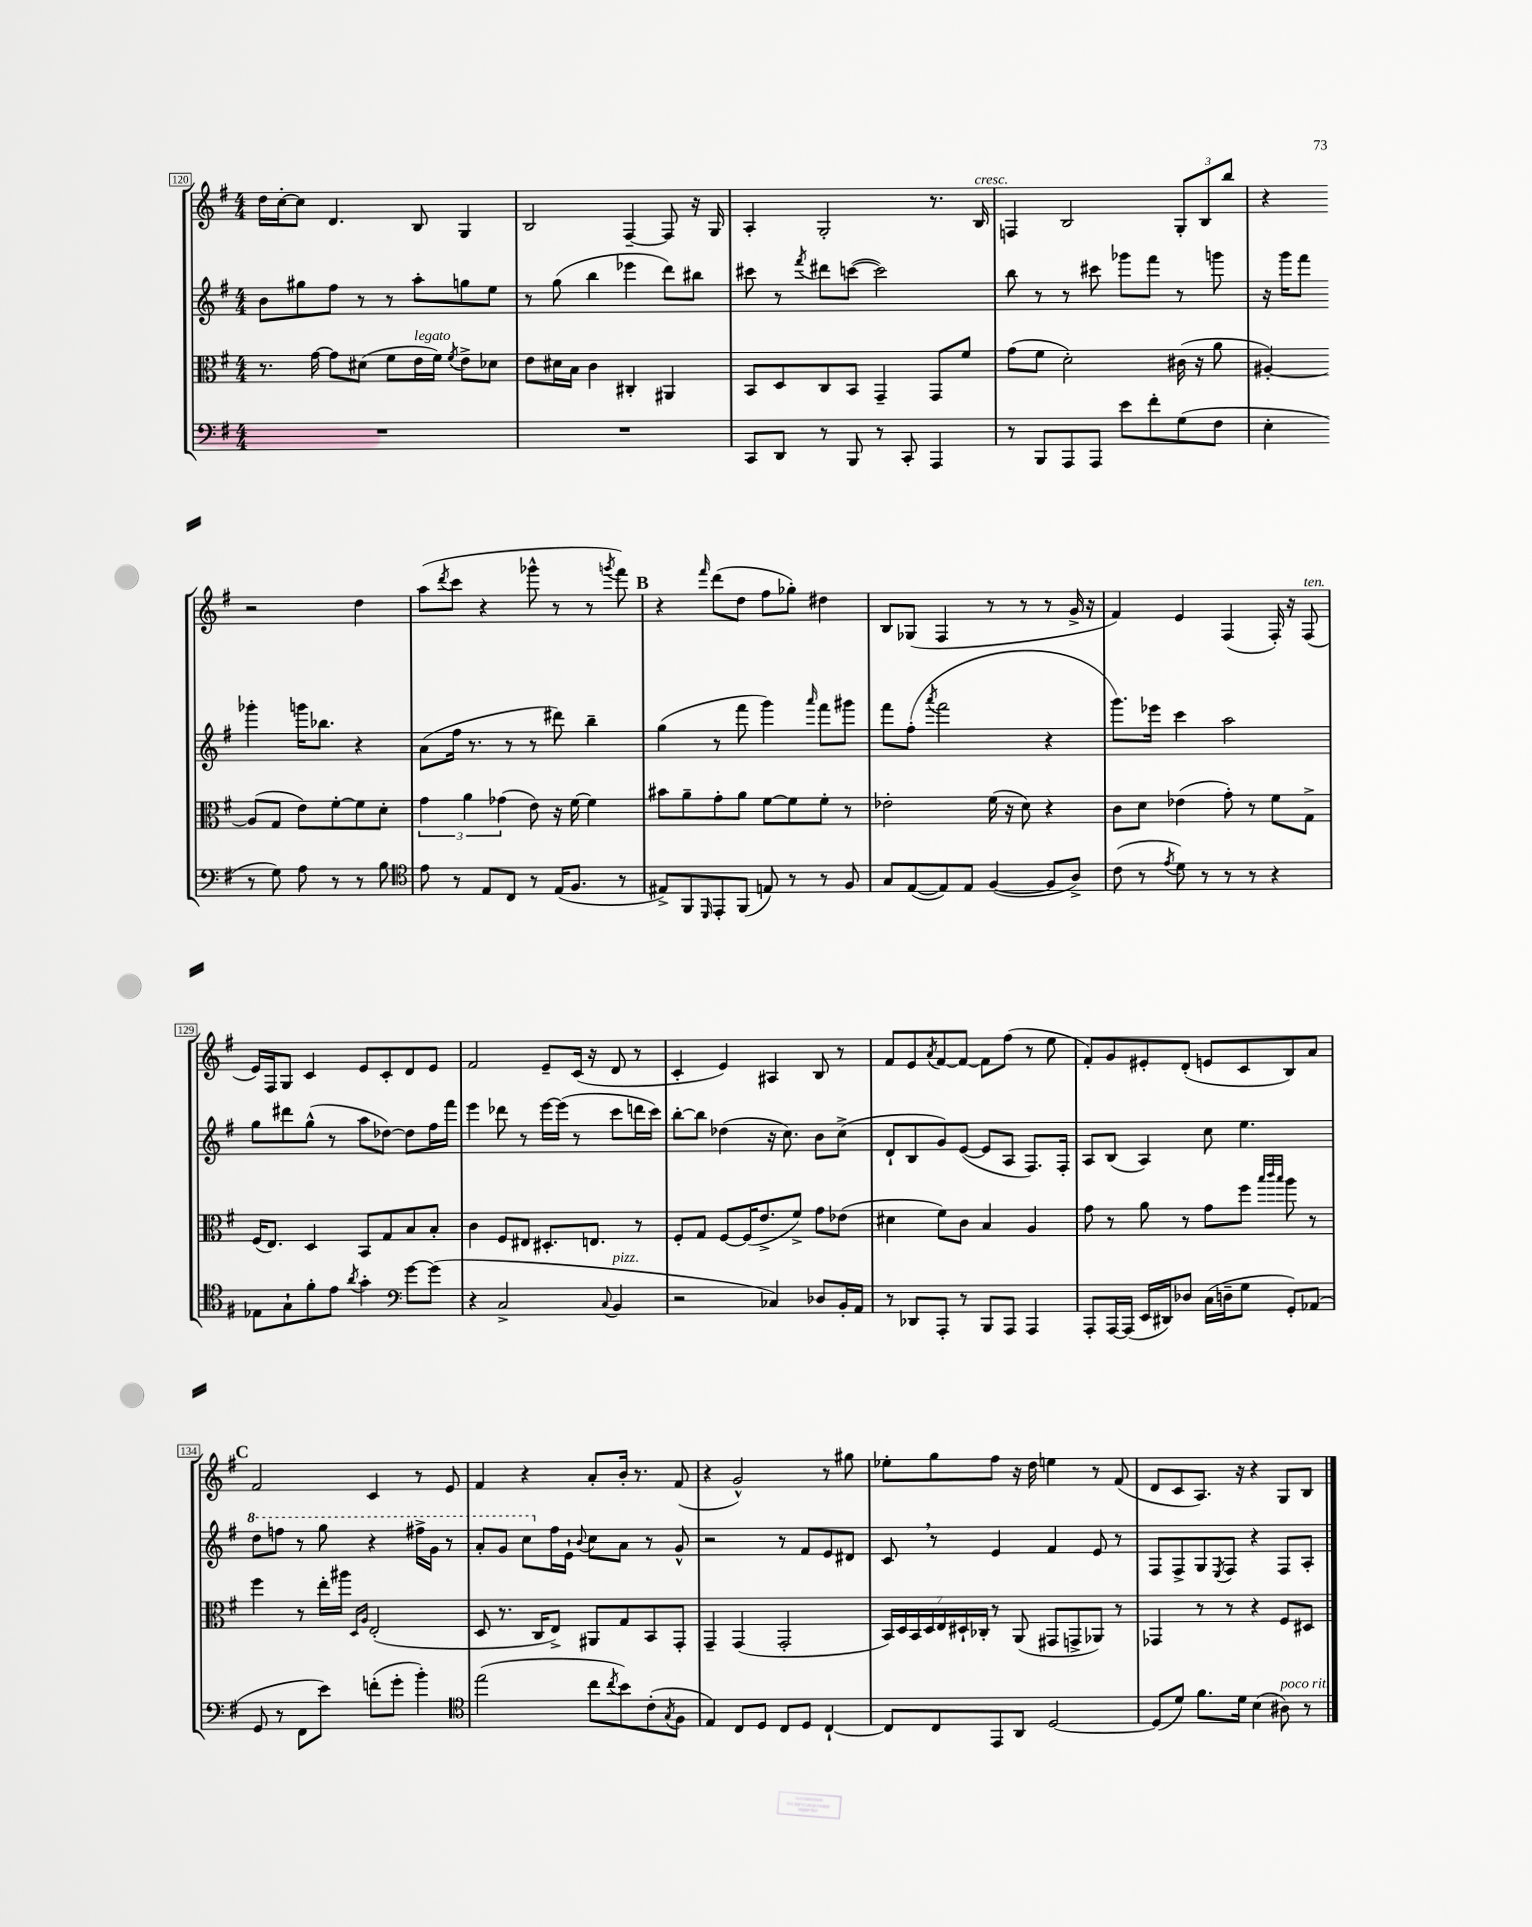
<<
\new StaffGroup <<
\new Staff = "s0" {
    \clef treble \key g \major \numericTimeSignature \time 4/4
    d''16 c''16~-. c''8 d'4. b8 g4 |
    b2 fis4~-- fis8 r16 g16 |
    a4-. g2-. r8. b16^\markup { \italic "cresc." } |
    f4 b2 \tuplet 3/2 { g8-. b8 b''8 } |
    r4 r2 d''4 |
    a''8( \acciaccatura { d'''8 } c'''8 r4 ges'''8-^ r8 r8 \acciaccatura { g'''8 } fis'''8) |
    \mark \markup { \bold "B" } r4 \grace { fis'''16 } d'''8( d''8 fis''8 ges''8-.) dis''4 |
    b8 ges8( fis4 r8 r8 r8 g'16-> r16 |
    fis'4) e'4 fis4( fis16-.) r16 fis8^\markup { \italic "ten." }( |
    e'16) fis16 g8 c'4 e'8 c'8-. d'8 e'8 |
    fis'2 e'8-- c'16( r16 d'8 r8 |
    c'4-. e'4) ais4 b8 r8 |
    fis'8 e'8 \acciaccatura { a'8 } fis'8~ fis'8~ fis'8 fis''8( r8 e''8 |
    fis'8-.) g'8 eis'8-. d'8-.( e'8 c'8 b8) a'8 |
    \mark \markup { \bold "C" } fis'2 c'4 r8 e'8 |
    fis'4 r4 a'8-. b'16-. r8. fis'8( |
    r4 g'2-^) r8 gis''8 |
    ees''8-. g''8 fis''8 r16 d''16 e''4 r8 fis'8( |
    d'8 c'8 a8.) r16 r4 g8 b8 \bar "|." |
}
\new Staff = "s1" {
    \clef treble \key g \major \numericTimeSignature \time 4/4
    b'8 gis''8 fis''8 r8 r8 a''8-. g''8 e''8 |
    r8 g''8( b''4 ees'''4 d'''8) bis''8 |
    cis'''8 r8 \acciaccatura { fis'''8 } dis'''8 c'''8~( c'''2) |
    b''8 r8 r8 cis'''8 ges'''8 fis'''8 r8 g'''8 |
    r16 g'''16 fis'''8 ges'''4-. g'''16 bes''8. r4 |
    a'8( fis''16 r8. r8 r8 dis'''8) b''4-- |
    \mark \markup { \bold "B" } g''4( r8 fis'''8 g'''4) \grace { a'''16 } fis'''8 gis'''8 |
    fis'''8 fis''8-.( \acciaccatura { a'''8 } fis'''2 r4 |
    g'''8.) ees'''16 c'''4 a''2 |
    g''8 dis'''8 g''8-^( r8 a''8 des''8~) des''8 fis''16 fis'''16 |
    e'''4 des'''8 r8 e'''16~ e'''16( r8 c'''8 d'''16 c'''16) |
    b''8~-. b''8 des''4( r16 c''8.) b'8 c''8->( |
    d'8-! b8 g'8) e'8~( e'8 a8 fis8.) fis16-. |
    a8 b8( a4) c''8 e''4. |
    \mark \markup { \bold "C" } \ottava #1 d'''8 f'''8 r8 g'''8 r4 fis'''16-> g''16 r8 |
    a''8-. g''8 c'''8 \ottava #0 fis''16 e'16-! \appoggiatura { b'8 } c''8 a'8 r8 g'8-^ |
    r2 r8 fis'8 e'8 dis'8 |
    c'8 \breathe r8 e'4 fis'4 e'8 r8 |
    fis8 fis8-> g8 \acciaccatura { e8 } fis8 r4 fis8 a8-. \bar "|." |
}
\new Staff = "s2" {
    \clef alto \key g \major \numericTimeSignature \time 4/4
    r8. g'16~ g'8 dis'8( fis'8 e'16^\markup { \italic "legato" } fis'16) \acciaccatura { fis'8 } e'8-> des'8 |
    e'8 dis'16 b16 c'4 cis4-. ais,4 |
    b,8 d8 c8 b,8 g,4-- g,8 fis'8 |
    g'8( fis'8 d'2-.) cis'16( r16 a'8 |
    ais4~-.) ais8( g8 e'8) fis'8~-. fis'8 d'8-. |
    \tuplet 3/2 { g'4 a'4 ges'4( } e'8) r16 fis'16~ fis'4 |
    \mark \markup { \bold "B" } bis'8 a'8-- g'8-. a'8 fis'8~ fis'8 fis'8-. r8 |
    ees'2-. fis'16( r16 d'8) r4 |
    c'8 d'8 ees'4( g'8-.) r8 fis'8 g8-> |
    fis16( e8.) d4 b,8 g8 b8 b8-. |
    c'4 fis8 eis8 dis8.-. e8. r8 |
    fis8-. g8 fis8~ fis16( e'8.-> fis'8->) g'8 ees'8( |
    dis'4 fis'8) c'8 b4 a4 |
    g'8 r8 a'8 r8 g'8 fis''8 \grace { b''32 c'''32 b''32 } a''8 r8 |
    \mark \markup { \bold "C" } fis''4 r8 e''16-. ais''16 \grace { d16 a16 } e2-.( |
    d8 r8. c16 e8->) ais,8 g8 b,8 g,8-. |
    g,4-- g,4( g,2-. |
    \tuplet 7/4 { b,16) d16 b,16 d16 e16 dis16-! ces16-. } r8 a,8( gis,8 g,8-> aes,8) r8 |
    ges,4 r8 r8 r4 fis8 dis8 \bar "|." |
}
\new Staff = "s3" {
    \clef bass \key g \major \numericTimeSignature \time 4/4
    R1 |
    R1 |
    c,8 d,8 r8 b,,8 r8 c,8-. a,,4 |
    r8 b,,8 a,,8 a,,8 e'8 fis'8-. g8( fis8 |
    e4-. r8 g8) a8 r8 r8 b8 |
    \clef tenor e'8 r8 e8 c8 r8 e16( fis8. r8 |
    \mark \markup { \bold "B" } eis8->) fis,8 \grace { d,16 } e,8-. fis,8( e8) r8 r8 fis8 |
    g8 e8~( e8) e8 fis4~( fis8 a8->) |
    c'8( r8 \acciaccatura { e'8 } d'8) r8 r8 r8 r4 |
    ees8 g8-! fis'8-. e'8 \acciaccatura { a'8 } g'4-. \clef bass g'8~ g'8( |
    r4 c2-> \appoggiatura { c8 } b,4^\markup { \italic "pizz." } |
    r2 ces4) des8 b,16-. a,16 |
    r8 des,8 a,,8-. r8 b,,8 a,,8 a,,4 |
    a,,8-. a,,16~ a,,16( e,16 dis,16) des8 c16( d16-- g8 g,8-.) aes,8( |
    \mark \markup { \bold "C" } g,8 r8 fis,8 e'8) f'8-.( g'8-. b'4-.) |
    \clef tenor e''2( c''8 \acciaccatura { c''8 } b'8) c'8-.( \acciaccatura { g8 } fis8 |
    e4) c8 d8 c8 d8 c4~-! |
    c8 c8 e,8 a,8 d2~ |
    d8( d'8) fis'8. d'16 b4( ais8^\markup { \italic "poco rit." }) r8 \bar "|." |
}
>>
>>
\layout { \context { \Score currentBarNumber = #120 \override BarNumber.stencil = #(make-stencil-boxer 0.1 0.3 ly:text-interface::print) } }
